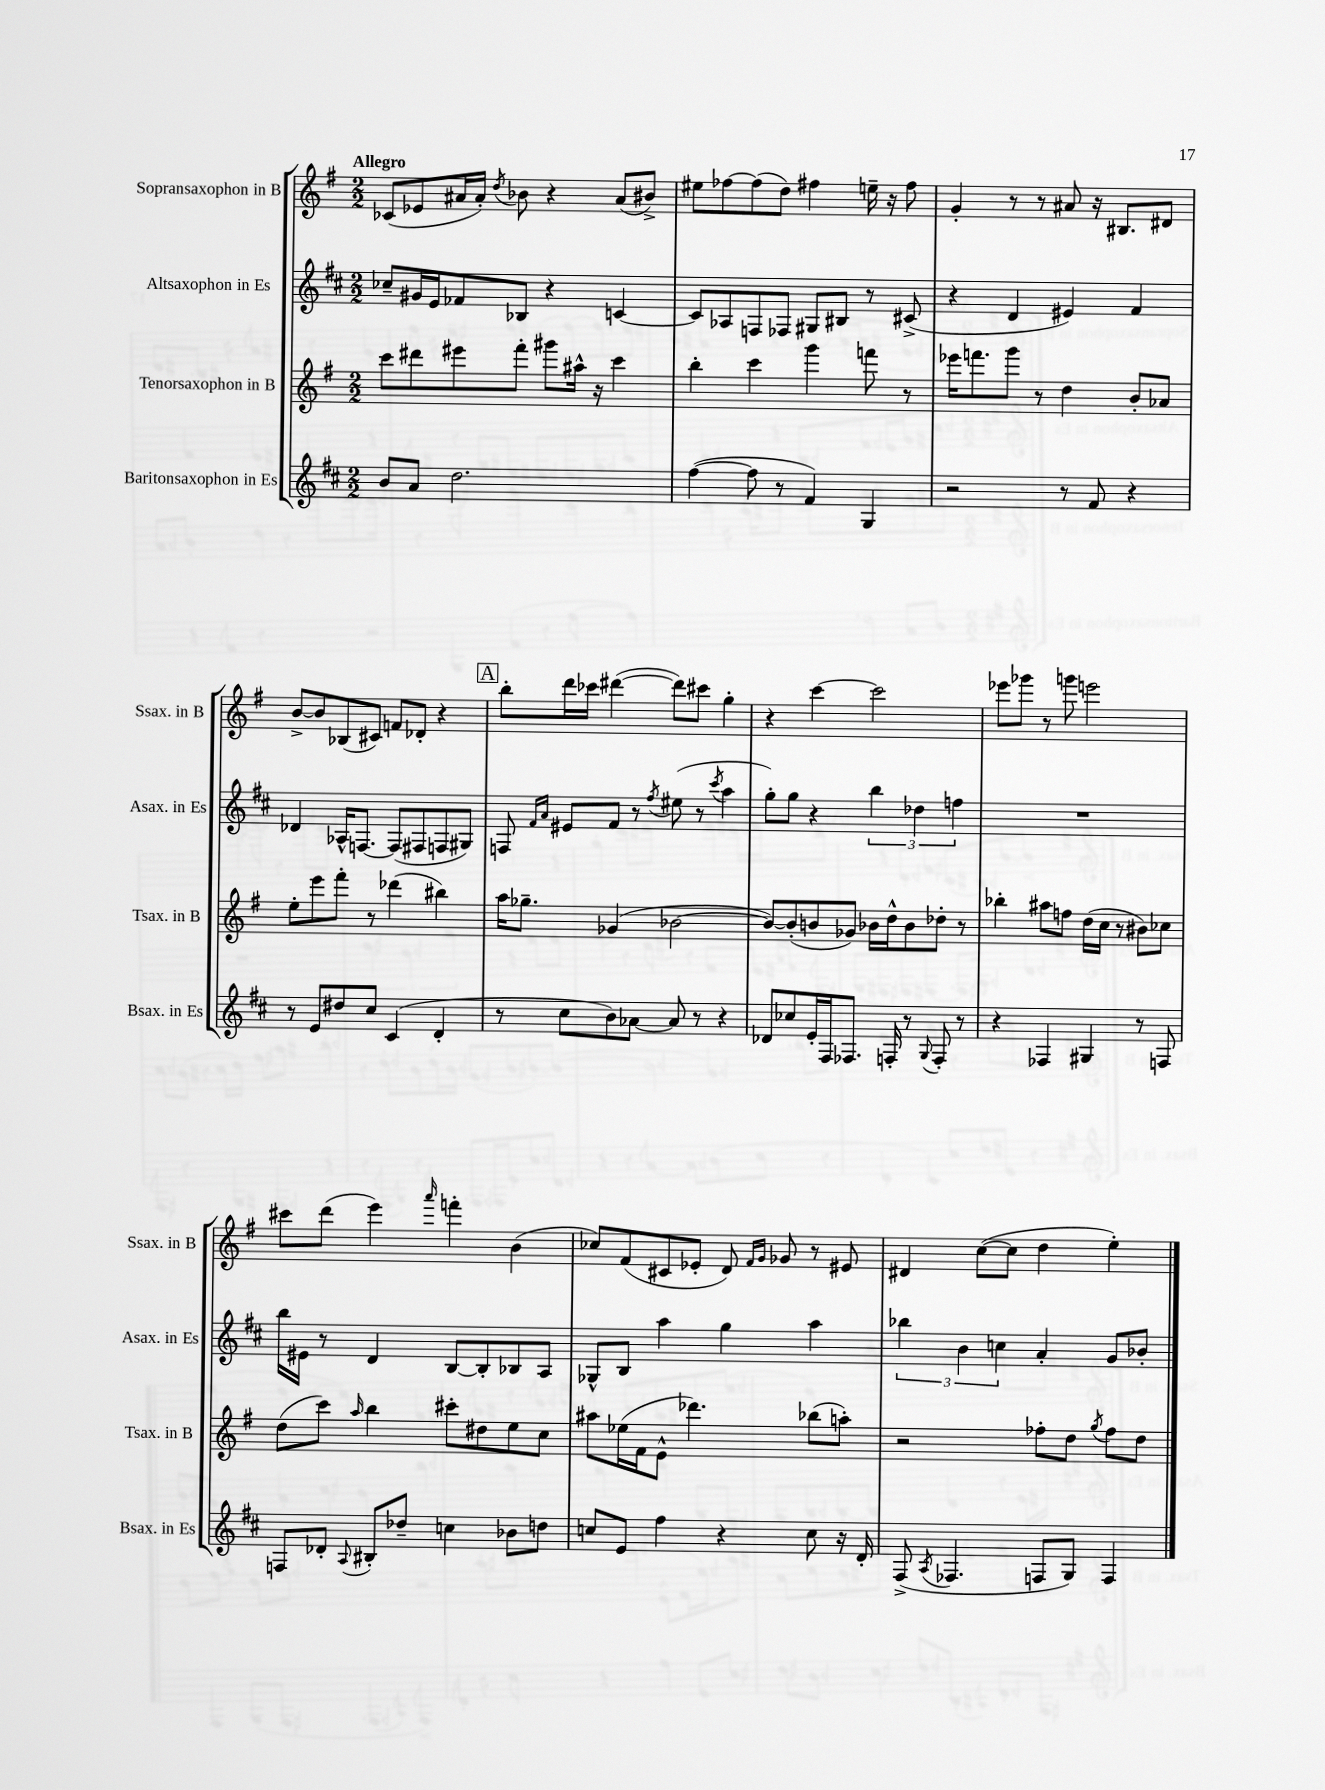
<<
\new StaffGroup <<
\new Staff = "s0" \with { instrumentName = "Sopransaxophon in B" shortInstrumentName = "Ssax. in B" } {
    \clef treble \key g \major \numericTimeSignature \time 2/2 \tempo "Allegro"
    \autoBeamOff ces'8[( ees'8 ais'16 ais'16]-.) \acciaccatura { d''8 } bes'8 r4 ais'8[( bis'8]->) |
    eis''8[ fes''8~ fes''8( d''8]) fis''4 e''16-- r16 fis''8 |
    g'4-. r8 r8 ais'8 r16 bis8.[ dis'8] |
    b'8[~-> b'8 bes8( cis'8]) f'8[ des'8]-. r4 |
    \mark \markup { \box "A" } b''8[-. d'''16 ces'''16] dis'''4~( dis'''8[) cis'''8] g''4-. |
    r4 c'''4~ c'''2 |
    ees'''8[ ges'''8] r8 g'''8 e'''2 |
    cis'''8[ d'''8]( e'''4) \grace { a'''16 } f'''4-. b'4( |
    ces''8[) fis'8( cis'8 ees'8]-. d'8) \grace { fis'16[ g'16] } ges'8 r8 eis'8 |
    dis'4 c''8[~( c''8] d''4 e''4-.) \bar "|." |
}
\new Staff = "s1" \with { instrumentName = "Altsaxophon in Es" shortInstrumentName = "Asax. in Es" } {
    \clef treble \key d \major \numericTimeSignature \time 2/2
    \autoBeamOff ces''8[-- gis'16 e'16 fes'8 bes8] r4 c'4~ |
    c'8[ aes8 f8 fes8] gis8[ bis8] r8 cis'8->( |
    r4 d'4 eis'4) fis'4 |
    des'4 aes16[-^ f8.]~ f8[( fis8 f8 gis8]) |
    \mark \markup { \box "A" } f8 \grace { fis'16[ a'16] } eis'8[ fis'8] r8 \acciaccatura { fis''8 } eis''8( r8 \acciaccatura { cis'''8 } a''4 |
    g''8[-.) g''8] r4 \tuplet 3/2 { b''4 des''4 f''4 } |
    R1 |
    b''16[ eis'16] r8 d'4 b8[~ b8-. bes8 a8] |
    ges8[-^ b8] a''4 g''4 a''4 |
    \tuplet 3/2 { bes''4 b'4 c''4 } a'4-. g'8[ bes'8]-. \bar "|." |
}
\new Staff = "s2" \with { instrumentName = "Tenorsaxophon in B" shortInstrumentName = "Tsax. in B" } {
    \clef treble \key g \major \numericTimeSignature \time 2/2
    \autoBeamOff c'''8[ dis'''8 eis'''8 fis'''8]-. gis'''8[ ais''16]-^ r16 c'''4 |
    b''4-. c'''4 g'''4 f'''8 r8 |
    ees'''16[ f'''8. g'''8] r8 d''4 b'8[-. aes'8] |
    e''8[-. e'''8 fis'''8]-. r8 des'''4( bis''4) |
    \mark \markup { \box "A" } a''16[ ges''8.]-- ges'4( bes'2~ |
    bes'8[~) bes'8-.( b'8 ges'8]) bes'16[ d''16-^ bes'8 des''8]-. r8 |
    bes''4-. ais''8[ f''8] d''16[( c''16] r8 bis'8[) ces''8] |
    d''8[( c'''8]) \grace { a''16 } b''4 cis'''8[-. dis''8 e''8 c''8] |
    ais''8[ ees''16( fis'16 e'8]-^ des'''4.) bes''8[( a''8]-.) |
    r2 fes''8[-. d''8] \acciaccatura { g''8 } fes''8[ d''8] \bar "|." |
}
\new Staff = "s3" \with { instrumentName = "Baritonsaxophon in Es" shortInstrumentName = "Bsax. in Es" } {
    \clef treble \key d \major \numericTimeSignature \time 2/2
    \autoBeamOff b'8[ a'8] d''2. |
    fis''4~( fis''8 r8 fis'4) g4 |
    r2 r8 fis'8 r4 |
    r8 e'8[ dis''8 cis''8] cis'4( d'4-. |
    \mark \markup { \box "A" } r8 cis''8[ b'8) aes'8]~ aes'8 r8 r4 |
    des'8[ ces''8 e'16-. fis16 fes8.] f16-. r8 \appoggiatura { g8 } f8-. r8 |
    r4 fes4 gis4 r8 f8 |
    f8[ des'8]-. \appoggiatura { a8 } bis8[-. des''8]-- c''4 bes'8[ d''8] |
    c''8[ e'8] fis''4 r4 c''8 r16 d'16-. |
    fis8->( \acciaccatura { a8 } fes4. f8[ g8]) f4 \bar "|." |
}
>>
>>
\layout { \context { \Score \remove "Bar_number_engraver" } }
